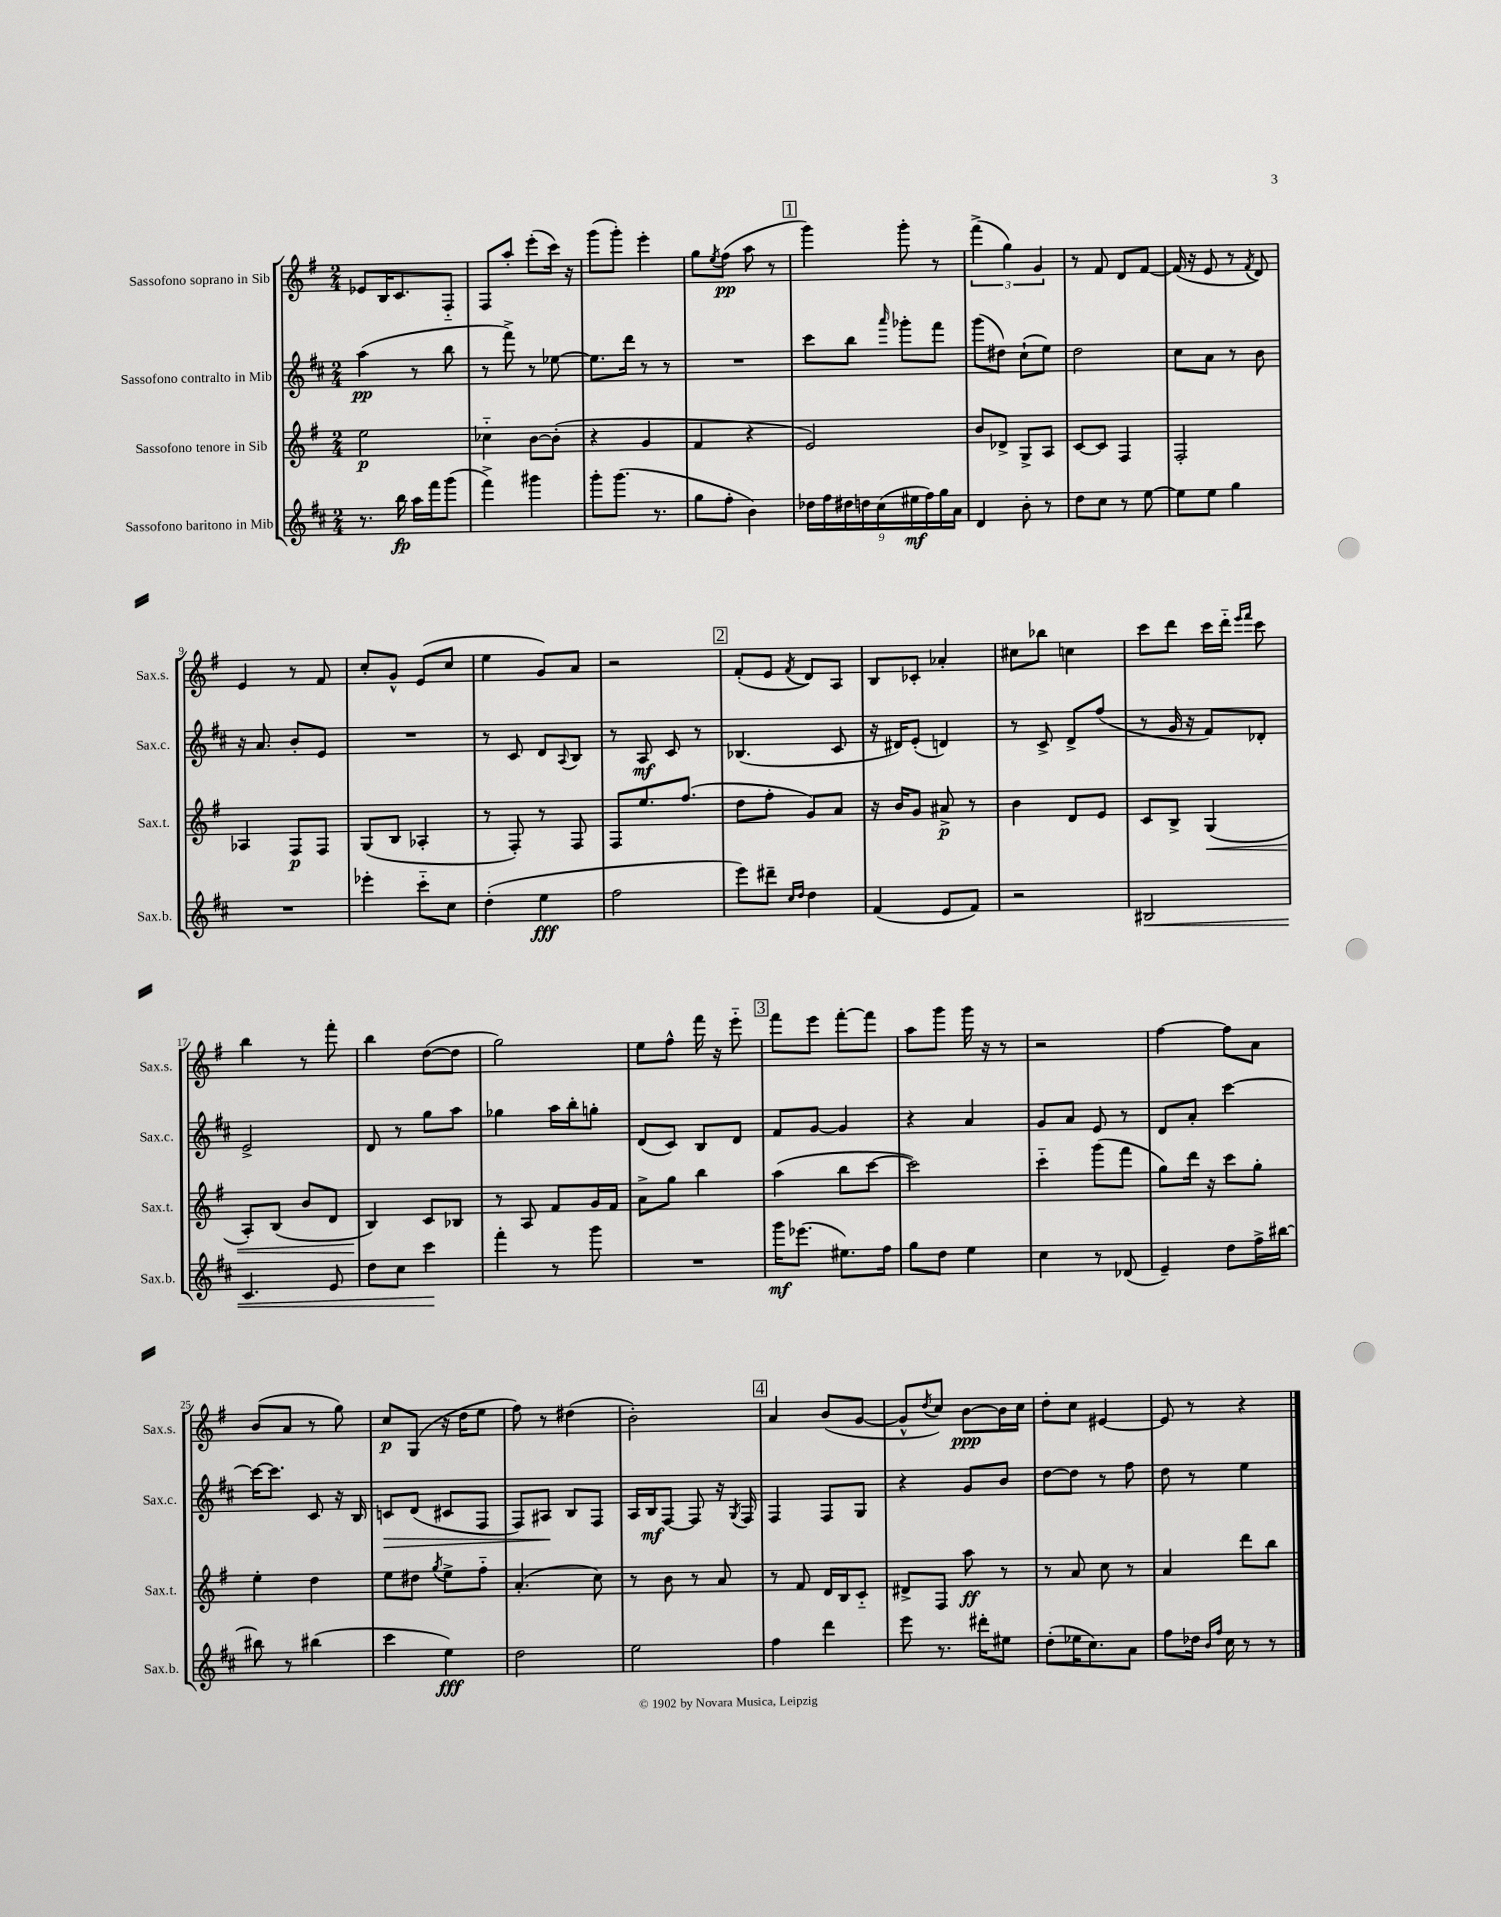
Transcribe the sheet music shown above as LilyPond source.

<<
\new StaffGroup <<
\new Staff = "s0" \with { instrumentName = "Sassofono soprano in Sib" shortInstrumentName = "Sax.s." } {
    \clef treble \key g \major \numericTimeSignature \time 2/4
    ees'8 b16 c'8. fis8-_ |
    fis8 a''8-. e'''8-.( c'''16) r16 |
    g'''8( g'''8-.) e'''4-. |
    g''8 \acciaccatura { e''8 } fis''8\pp( a''8 r8 |
    \mark \markup { \box "1" } g'''4) g'''8-. r8 |
    \tuplet 3/2 { fis'''4->( g''4) g'4 } |
    r8 fis'8 d'8 fis'8~ |
    fis'16( r16 e'8 r8 \acciaccatura { fis'8 } d'8) |
    e'4 r8 fis'8 |
    c''8-. g'8-^ e'8( c''8 |
    e''4 g'8) a'8 |
    r2 |
    \mark \markup { \box "2" } fis'8-.( e'8 \acciaccatura { fis'8 } d'8) a8 |
    b8 ces'8-. aes'4-. |
    cis''8 bes''8 c''4 |
    c'''8 d'''8 c'''16 d'''16-_ \grace { e'''16 fis'''16 } c'''8 |
    b''4 r8 fis'''8-. |
    b''4 d''8~( d''8 |
    g''2) |
    e''8 fis''8-^ fis'''16 r16 e'''8-_ |
    \mark \markup { \box "3" } fis'''8 e'''8 fis'''8~-. fis'''8 |
    a''8 g'''8 g'''16 r16 r8 |
    r2 |
    fis''4~ fis''8 a'8 |
    b'8( a'8 r8 g''8) |
    c''8\p g8( r16 d''16 e''8 |
    fis''8) r8 dis''4( |
    b'2-.) |
    \mark \markup { \box "4" } a'4 b'8( g'8~ |
    g'8-^ \acciaccatura { d''8 } c''8) b'8~\ppp b'16 c''16 |
    d''8-. c''8 eis'4~ |
    eis'8 r8 r4 \bar "|." |
}
\new Staff = "s1" \with { instrumentName = "Sassofono contralto in Mib" shortInstrumentName = "Sax.c." } {
    \clef treble \key d \major \numericTimeSignature \time 2/4
    a''4\pp( r8 b''8 |
    r8 fis'''8->) r8 ees''8~ |
    ees''8. d'''16 r8 r8 |
    R2 |
    \mark \markup { \box "1" } cis'''8 b''8 \grace { a'''16 } ges'''8-. fis'''8 |
    g'''8( dis''8) cis''8-!( e''8) |
    d''2 |
    cis''8 a'8 r8 b'8 |
    r16 a'8. b'8-. e'8 |
    R2 |
    r8 cis'8 d'8 \appoggiatura { a8 } b8 |
    r8 a8\mf cis'8 r8 |
    \mark \markup { \box "2" } bes4.( cis'8 |
    r16 dis'16) e'8-.( d'4) |
    r8 cis'8-> d'8-> fis''8( |
    r8 g'16 r16 fis'8) des'8-. |
    e'2-> |
    d'8 r8 g''8 a''8 |
    ges''4 a''16 b''16-. g''8-. |
    d'8( cis'8) b8 d'8 |
    \mark \markup { \box "3" } fis'8 g'8~ g'4 |
    r4 a'4 |
    g'8 a'8 e'8 r8 |
    d'8 a'8-. cis'''4~ |
    cis'''16~ cis'''8. cis'8 r16 b16 |
    c'8\> d'8( cis'8 fis8 |
    fis8) ais8\! b8 fis8 |
    a16 b16\mf fis8~ fis8 r16 \acciaccatura { g8 } fis16 |
    \mark \markup { \box "4" } fis4 fis8 g8 |
    r4 g'8 b'8 |
    d''8~ d''8 r8 fis''8 |
    d''8 r8 e''4 \bar "|." |
}
\new Staff = "s2" \with { instrumentName = "Sassofono tenore in Sib" shortInstrumentName = "Sax.t." } {
    \clef treble \key g \major \numericTimeSignature \time 2/4
    e''2\p |
    ces''4-_ b'8~ b'8-.( |
    r4 g'4 |
    fis'4 r4 |
    \mark \markup { \box "1" } e'2) |
    b'8 des'8-> g8-> a8 |
    c'8~ c'8 fis4 |
    fis2-. |
    aes4 fis8\p fis8 |
    g8( b8 aes4-. |
    r8 fis8-.) r8 fis8 |
    fis8 e''8. fis''8.( |
    \mark \markup { \box "2" } d''8 fis''8-. g'8) a'8 |
    r16 b'16 g'8 ais'8->\p r8 |
    b'4 d'8 e'8 |
    c'8 b8-> g4\<( |
    a8-.) b8( b'8 d'8 |
    b4\!) c'8 bes8 |
    r8 a8 fis'8 g'16 fis'16 |
    a'8-> g''8 b''4 |
    \mark \markup { \box "3" } a''4( b''8 c'''8~ |
    c'''2) |
    c'''4-_ g'''8( fis'''8 |
    g''8) d'''16 r16 c'''8 g''8-. |
    e''4-. d''4 |
    e''8 dis''8 \acciaccatura { g''8 } e''8-> fis''8-_ |
    a'4.-.( c''8) |
    r8 b'8 r8 a'8 |
    \mark \markup { \box "4" } r8 fis'8 d'16 b16 c'8-_ |
    dis'8-> fis8 a''8\ff r8 |
    r8 a'8 c''8 r8 |
    a'4 d'''8 b''8 \bar "|." |
}
\new Staff = "s3" \with { instrumentName = "Sassofono baritono in Mib" shortInstrumentName = "Sax.b." } {
    \clef treble \key d \major \numericTimeSignature \time 2/4
    r8. b''16\fp a''16 fis'''16 g'''8( |
    fis'''4->) gis'''4 |
    g'''8-. g'''8.( r8. |
    g''8 fis''8-. b'4) |
    \mark \markup { \box "1" } \tuplet 9/8 { des''16 fis''16 dis''16 d''16 cis''16( eis''16\mf fis''16) g''16 a'16 } |
    d'4 b'8-. r8 |
    d''8 cis''8 r8 e''8~ |
    e''8 e''8 g''4 |
    R2 |
    ees'''4-. cis'''8-_ cis''8 |
    d''4-.( e''4\fff |
    fis''2 |
    \mark \markup { \box "2" } e'''8) dis'''8-- \grace { cis''16 d''16 } d''4 |
    fis'4( e'8 fis'8) |
    r2 |
    bis2\< |
    cis'4. e'8 |
    d''8 cis''8 cis'''4\! |
    fis'''4-. r8 g'''8 |
    R2 |
    \mark \markup { \box "3" } g'''16\mf ees'''8.( eis''8.) fis''16 |
    g''8 d''8 e''4 |
    cis''4 r8 des'8( |
    e'4--) d''8 fis''16-> bis''16~ |
    bis''8 r8 bis''4( |
    cis'''4 e''4\fff) |
    d''2 |
    e''2 |
    \mark \markup { \box "4" } fis''4 d'''4 |
    e'''8 r8. dis'''16-. eis''8 |
    d''8-.( ees''16 cis''8.) a'8 |
    fis''8 des''16 \grace { b'16 fis''16 } cis''16 r8 r8 \bar "|." |
}
>>
>>
